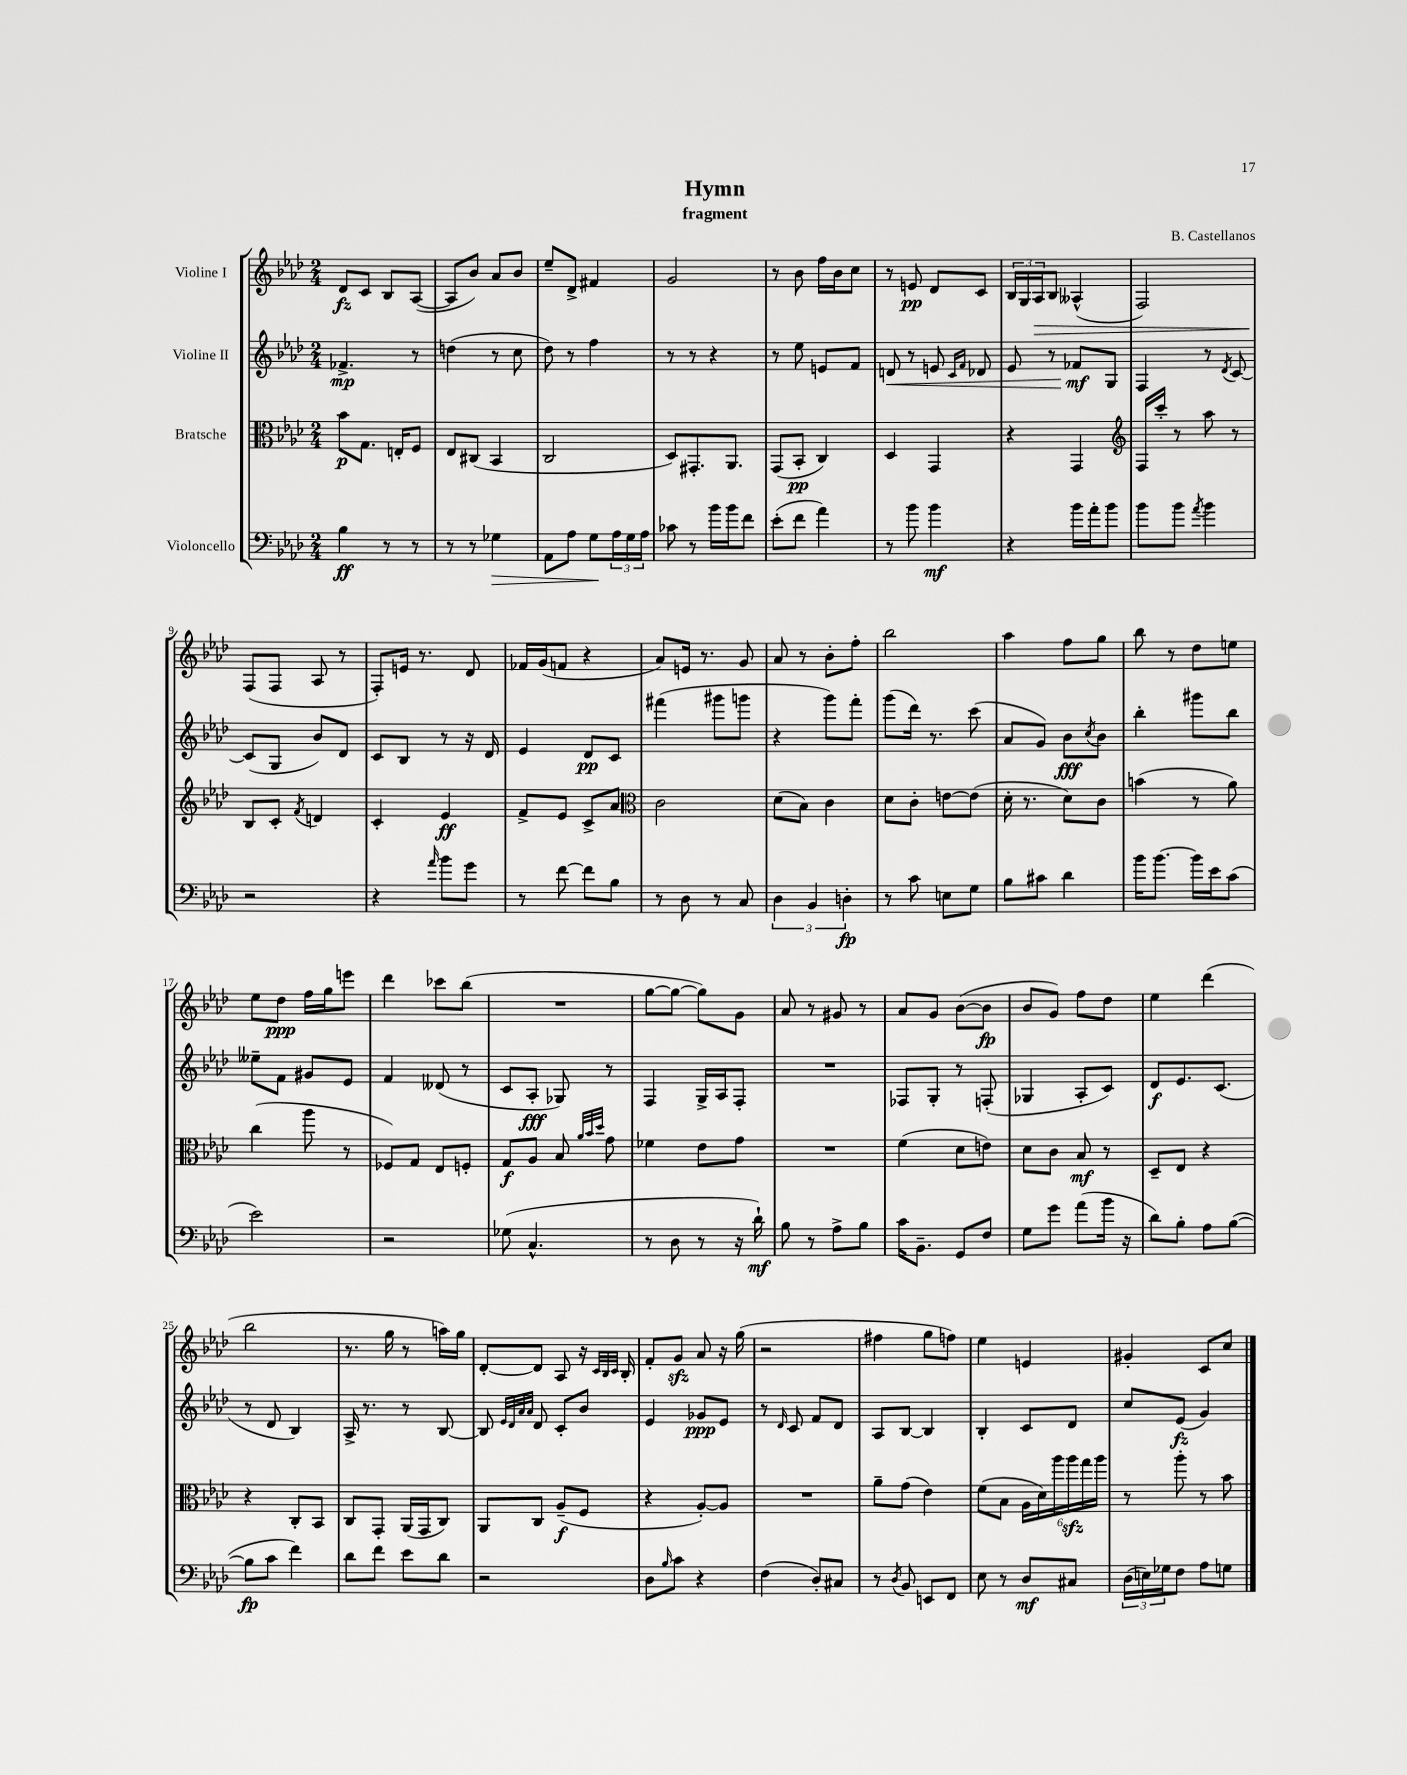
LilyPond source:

\header { title = "Hymn" composer = "B. Castellanos" subtitle = "fragment" }
<<
\new StaffGroup <<
\new Staff = "s0" \with { instrumentName = "Violine I" } {
    \clef treble \key aes \major \numericTimeSignature \time 2/4
    des'8\fz c'8 bes8 aes8~( |
    aes8 bes'8) aes'8 bes'8 |
    ees''8-- des'8-> fis'4 |
    g'2 |
    r8 bes'8 f''16 bes'16 c''8 |
    r8 e'8\pp des'8 c'8 |
    \tuplet 3/2 { bes16 g16 aes16\> } bes8 aeses4-^( |
    f2) |
    f8\!( f8 aes8 r8 |
    f8-.) e'16 r8. des'8 |
    fes'16 g'16( f'8 r4 |
    aes'8) e'16 r8. g'8 |
    aes'8 r8 bes'8-. f''8-. |
    bes''2 |
    aes''4 f''8 g''8 |
    bes''8 r8 des''8 e''8 |
    ees''8 des''8\ppp f''16 g''16 e'''8 |
    des'''4 ces'''8 bes''8( |
    R2 |
    g''8~ g''8~ g''8) g'8 |
    aes'8 r8 gis'8 r8 |
    aes'8 g'8 bes'8~( bes'8\fp |
    bes'8 g'8) f''8 des''8 |
    ees''4 des'''4( |
    bes''2 |
    r8. g''16 r8 a''16) g''16 |
    des'8~-. des'8 aes8 r16 \grace { c'32 bes32 c'32 } bes16-. |
    f'8-. g'8\sfz aes'8 r16 g''16( |
    r2 |
    fis''4 g''8 f''8) |
    ees''4 e'4 |
    gis'4-. c'8 c''8 \bar "|." |
}
\new Staff = "s1" \with { instrumentName = "Violine II" } {
    \clef treble \key aes \major \numericTimeSignature \time 2/4
    fes'4.->\mp r8 |
    d''4( r8 c''8 |
    des''8) r8 f''4 |
    r8 r8 r4 |
    r8 ees''8 e'8 f'8 |
    d'8\< r8 e'8 \grace { c'16 f'16 } des'8 |
    ees'8 r8 fes'8\mf\! g8 |
    f4 r8 \acciaccatura { des'8 } c'8~ |
    c'8( g8 bes'8) des'8 |
    c'8 bes8 r8 r16 des'16 |
    ees'4 des'8\pp c'8 |
    fis'''4( gis'''8 g'''8 |
    r4 g'''8) f'''8-. |
    g'''8( des'''16) r8. c'''8( |
    aes'8 g'8) bes'8\fff \acciaccatura { c''8 } bes'8 |
    bes''4-. gis'''8 bes''8 |
    eeses''8-- f'8 gis'8 ees'8 |
    f'4 deses'8( r8 |
    c'8 aes8-.\fff ges8) r8 |
    f4 g16-> aes16 f8-. |
    R2 |
    fes8 g8-. r8 f8-.( |
    ges4 aes8-. c'8) |
    des'8\f ees'8. c'8.( |
    r8 des'8 bes4) |
    aes16-> r8. r8 bes8~ |
    bes8 \grace { ees'32 des'32 aes'32 aes'32 } des'8 c'8-. bes'8 |
    ees'4 ges'8\ppp ees'8 |
    r8 \grace { des'16 } c'8 f'8 des'8 |
    aes8 bes8~ bes4 |
    bes4-. c'8 des'8 |
    c''8 ees'8\fz( g'4) \bar "|." |
}
\new Staff = "s2" \with { instrumentName = "Bratsche" } {
    \clef alto \key aes \major \numericTimeSignature \time 2/4
    bes'8\p g8. e16-. f8 |
    ees8 cis8( bes,4 |
    c2 |
    des8) gis,8.-. aes,8. |
    g,8( bes,8-.\pp c4) |
    des4 g,4 |
    r4 g,4 |
    \clef treble f16 c'''16-. r8 aes''8 r8 |
    bes8 c'8-. \acciaccatura { f'8 } d'4 |
    c'4-. ees'4\ff |
    f'8-> ees'8 c'8-> aes'8 |
    \clef alto c'2 |
    des'8( bes8) c'4 |
    des'8 c'8-. e'8~ e'8( |
    des'16-. r8. des'8) c'8 |
    b'4( r8 aes'8) |
    c''4( aes''8 r8 |
    fes8) g8 ees8 f8-. |
    g8\f aes8 bes8 \grace { aes'32 bes'32 des''32 } g'8 |
    fes'4 ees'8 g'8 |
    R2 |
    f'4( des'8 e'8) |
    des'8 c'8 bes8\mf r8 |
    des8-- ees8 r4 |
    r4 c8-. bes,8 |
    c8 g,8-. aes,16( g,16 c8) |
    aes,8 c8 aes8--\f( f8 |
    r4 aes8~-.) aes8 |
    R2 |
    aes'8-- g'8( ees'4) |
    f'8( bes8 \tuplet 6/4 { aes16 des'16) aes''16 aes''16\sfz g''16 aes''16 } |
    r8 aes''8-. r8 bes'8 \bar "|." |
}
\new Staff = "s3" \with { instrumentName = "Violoncello" } {
    \clef bass \key aes \major \numericTimeSignature \time 2/4
    bes4\ff r8 r8 |
    r8 r8 ges4\> |
    aes,8 aes8 g8\! \tuplet 3/2 { aes16 g16 aes16 } |
    ces'8 r8 bes'16 bes'16 f'8 |
    ees'8-.( f'8 aes'4) |
    r8 bes'8 bes'4\mf |
    r4 bes'16 aes'16-. bes'8 |
    bes'8 bes'8 \acciaccatura { aes'8 } bes'4 |
    r2 |
    r4 \grace { aes'16 } bes'8 g'8 |
    r8 f'8~ f'8 bes8 |
    r8 des8 r8 c8 |
    \tuplet 3/2 { des4 bes,4 d4-.\fp } |
    r8 c'8 e8 g8 |
    bes8 cis'8 des'4 |
    bes'16 bes'8.~ bes'16 ees'16 c'8( |
    ees'2) |
    r2 |
    ges8( c4.-^ |
    r8 des8 r8 r16 des'16-!\mf) |
    bes8 r8 aes8-> bes8 |
    c'16 bes,8.-- g,8 f8 |
    g8 g'8 aes'8( bes'16 r16 |
    des'8) bes8-. aes8 bes8~( |
    bes8\fp c'8 f'4) |
    des'8 f'8 ees'8 des'8 |
    r2 |
    des8 \grace { bes16 } c'8 r4 |
    f4( des8-.) cis8 |
    r8 \acciaccatura { des8 } bes,8 e,8 f,8 |
    ees8 r8 des8\mf cis8 |
    \tuplet 3/2 { des16( e16) ges16 } f8 aes8 g8 \bar "|." |
}
>>
>>
